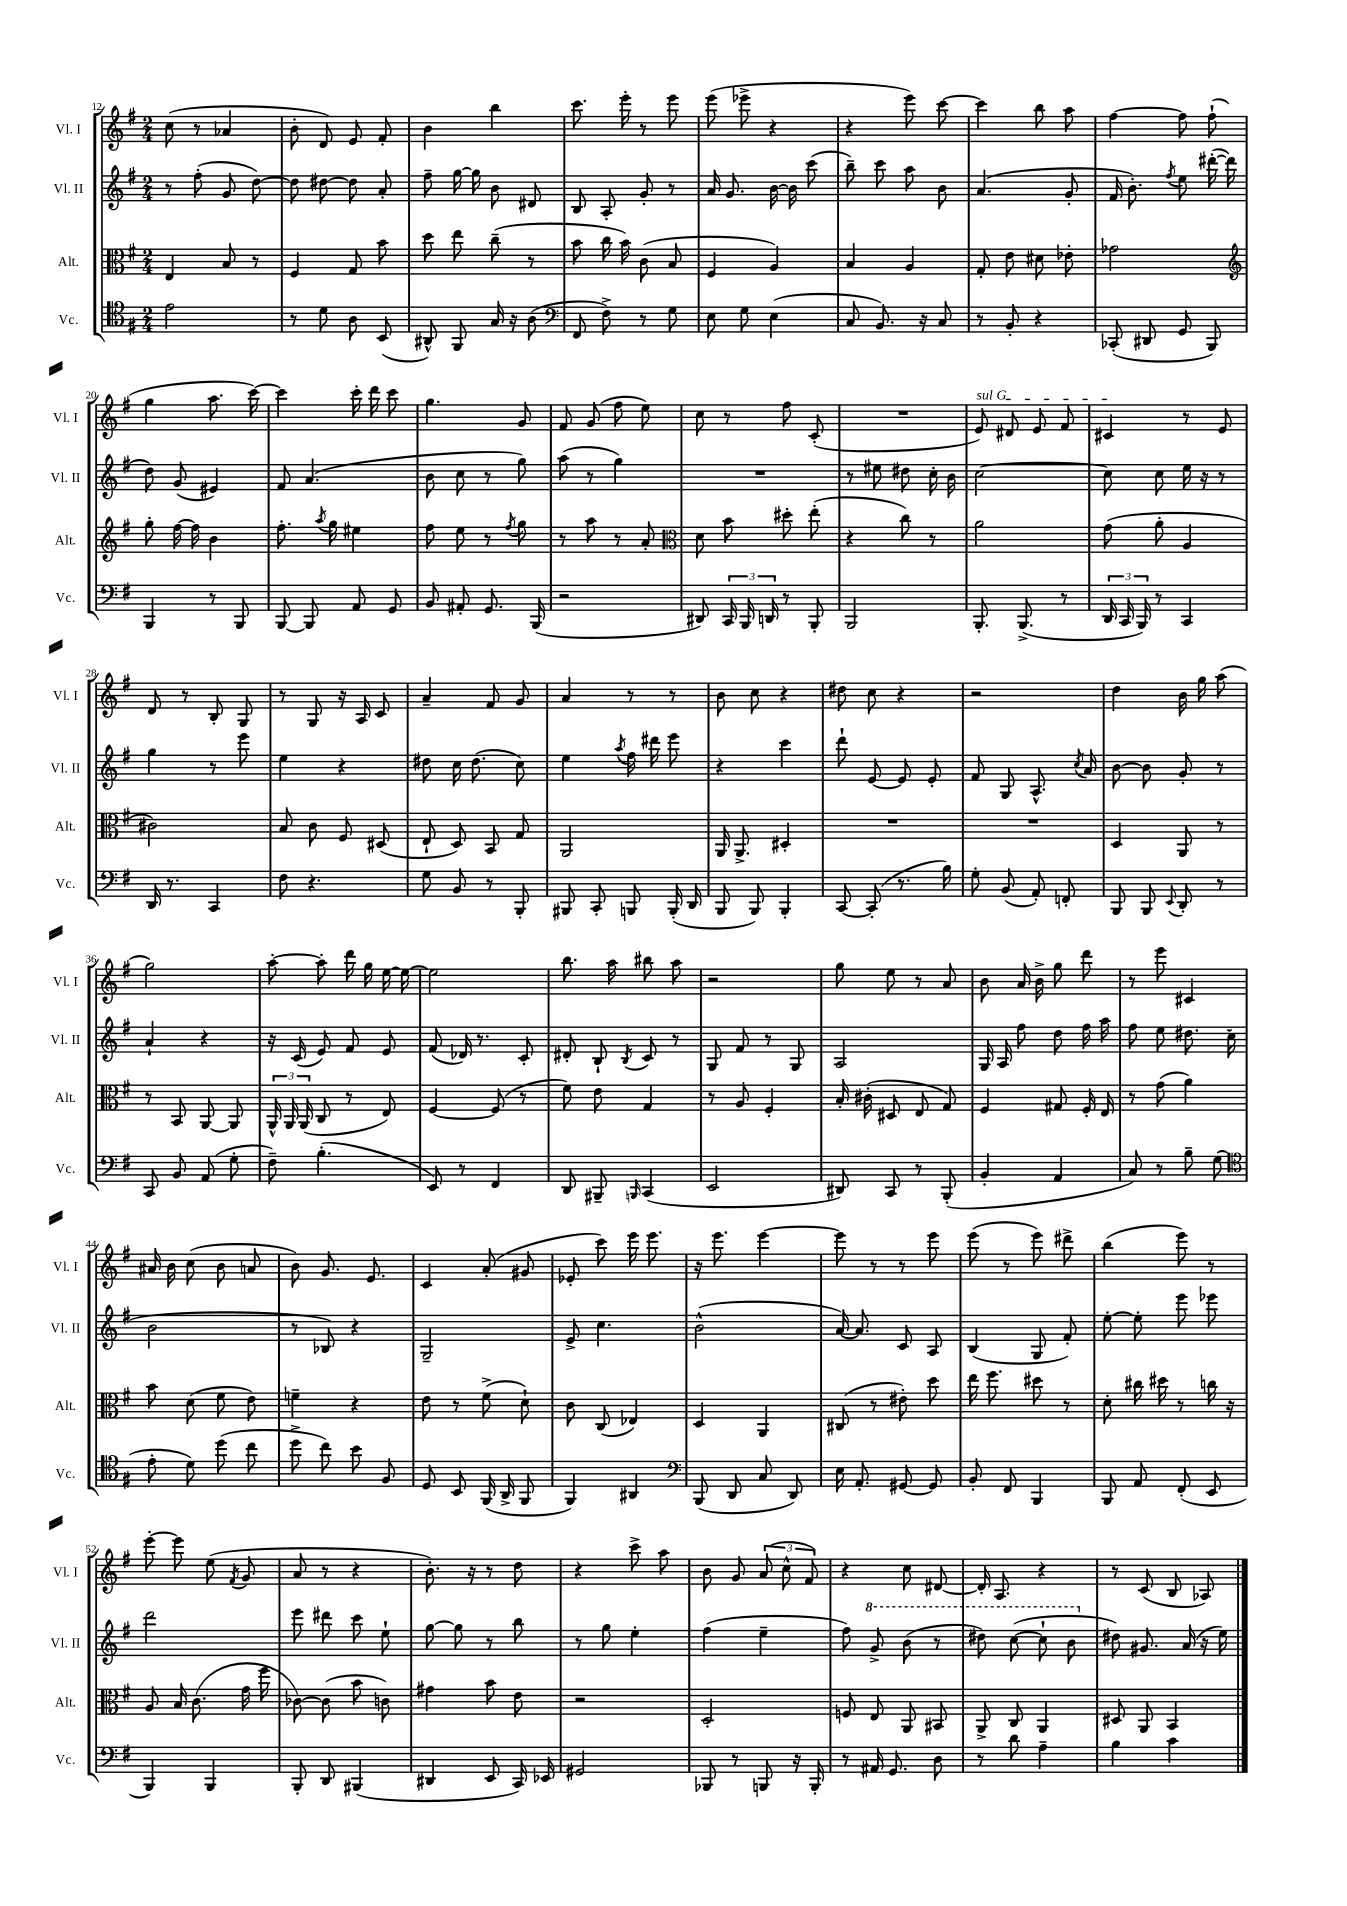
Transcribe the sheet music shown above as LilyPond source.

<<
\new StaffGroup <<
\new Staff = "s0" \with { instrumentName = "Vl. I" shortInstrumentName = "Vl. I" } {
    \clef treble \key g \major \numericTimeSignature \time 2/4
    \autoBeamOff c''8( r8 aes'4 |
    b'8-. d'8) e'8 fis'8-. |
    b'4 b''4 |
    c'''8. e'''16-. r8 e'''8 |
    e'''8( ees'''8-> r4 |
    r4 e'''8) c'''8~ |
    c'''4 b''8 a''8 |
    fis''4~ fis''8 fis''8-!( |
    g''4 a''8. c'''16~) |
    c'''4 c'''16-. d'''16 c'''8 |
    g''4. g'8 |
    fis'8 g'8( fis''8 e''8) |
    c''8 r8 fis''8 c'8-.( |
    R2 |
    \once \override TextSpanner.bound-details.left.text = \markup { \italic "sul G" } e'8\startTextSpan) dis'8 e'8 fis'8 |
    cis'4\stopTextSpan r8 e'8 |
    d'8 r8 b8-. g8 |
    r8 g8 r16 a16 c'8 |
    a'4-- fis'8 g'8 |
    a'4 r8 r8 |
    b'8 c''8 r4 |
    dis''8 c''8 r4 |
    r2 |
    d''4 b'16 g''16 a''8( |
    g''2) |
    a''8~-. a''8-. d'''16 g''16 e''16~ e''16~ |
    e''2 |
    b''8. a''16 bis''8 a''8 |
    r2 |
    g''8 e''8 r8 a'8 |
    b'8 a'16 b'16-> g''8 d'''8 |
    r8 e'''8 cis'4 |
    ais'16 b'16 c''8( b'8 a'8 |
    b'8) g'8. e'8. |
    c'4 a'8-.( gis'8 |
    ees'8-. c'''8) e'''16 e'''8. |
    r16 e'''8. e'''4~ |
    e'''8 r8 r8 e'''8 |
    e'''8( r8 e'''8) dis'''8-> |
    b''4( e'''8) r8 |
    e'''8~-. e'''8 e''8( \acciaccatura { fis'8 } g'8 |
    a'8 r8 r4 |
    b'8.-.) r16 r8 d''8 |
    r4 c'''8-> a''8 |
    b'8 g'8 \tuplet 3/2 { a'8( c''8-^ fis'8) } |
    r4 c''8 dis'8~ |
    dis'16-. a8. r4 |
    r8 c'8( b8 aes8) \bar "|." |
}
\new Staff = "s1" \with { instrumentName = "Vl. II" shortInstrumentName = "Vl. II" } {
    \clef treble \key g \major \numericTimeSignature \time 2/4
    \autoBeamOff r8 fis''8-.( g'8 d''8~) |
    d''8 dis''8~ dis''8 a'8-. |
    fis''8-- g''16~ g''16 b'8 dis'8 |
    b8 a8-. g'8-. r8 |
    a'16 g'8. b'16~ b'16 c'''8( |
    b''8--) c'''8 a''8 b'8 |
    a'4.( g'8-. |
    fis'16 b'8.-.) \acciaccatura { fis''8 } e''8 dis'''16~-.( dis'''16 |
    d''8) g'8( eis'4) |
    fis'8 a'4.( |
    b'8 c''8 r8 g''8) |
    a''8( r8 g''4) |
    R2 |
    r8 eis''8 dis''8 c''16-. b'16 |
    c''2~ |
    c''8 c''8 e''16 r16 r8 |
    g''4 r8 e'''8 |
    e''4 r4 |
    dis''8 c''16 dis''8.( c''8) |
    e''4 \acciaccatura { a''8 } fis''16 dis'''16 e'''8 |
    r4 c'''4 |
    d'''8-! e'8~ e'8 e'8-. |
    fis'8 g8 a8.-^ \acciaccatura { c''8 } a'16 |
    b'8~ b'8 g'8-. r8 |
    a'4-! r4 |
    r16 c'16( e'8) fis'8 e'8 |
    fis'8( des'16) r8. c'8-. |
    dis'8-. b8-! \acciaccatura { b8 } c'8 r8 |
    g8 fis'8 r8 g8 |
    a2 |
    g16 a16 fis''8 d''8 fis''16 a''16 |
    fis''8 e''8 dis''8. c''16( |
    b'2 |
    r8 bes8) r4 |
    g2-- |
    e'8-> c''4. |
    b'2-^( |
    a'16~) a'8. c'8 a8 |
    b4( g8 fis'8-.) |
    e''8~-. e''8-. e'''8 ees'''8 |
    d'''2 |
    e'''8 dis'''8 c'''8 e''8-! |
    g''8~ g''8 r8 b''8 |
    r8 g''8 e''4-. |
    fis''4( e''4-- |
    fis''8) \ottava #1 g''8-> b''8( r8 |
    dis'''8) c'''8~( c'''8-! b''8 \ottava #0 |
    dis''8) gis'8. a'16( r16 e''16) \bar "|." |
}
\new Staff = "s2" \with { instrumentName = "Alt." shortInstrumentName = "Alt." } {
    \clef alto \key g \major \numericTimeSignature \time 2/4
    \autoBeamOff e4 b8 r8 |
    fis4 g8 b'8 |
    d''8 e''8 c''8--( r8 |
    b'8 c''16 b'16) c'8( b8 |
    fis4 a4) |
    b4 a4 |
    g8-. e'8 dis'8 ees'8-. |
    ges'2 |
    \clef treble g''8-. fis''16~ fis''16 b'4 |
    fis''8.-. \acciaccatura { a''8 } g''16 eis''4 |
    fis''8 e''8 r8 \acciaccatura { fis''8 } g''8 |
    r8 a''8 r8 a'8-. |
    \clef alto d'8 b'8 dis''8-. e''8-.( |
    r4 c''8) r8 |
    a'2 |
    g'8( a'8-. a4 |
    cis'2) |
    b8 c'8 fis8 dis8( |
    e8-! d8) b,8 g8 |
    a,2 |
    a,16 a,8.-> dis4-. |
    R2 |
    R2 |
    d4 a,8 r8 |
    r8 b,8 a,8~ a,8 |
    \tuplet 3/2 { a,16-^ a,16 a,16( } c8 r8 e8) |
    fis4~ fis8( r8 |
    fis'8) e'8 g4 |
    r8 a8 fis4-. |
    b16-. cis'16-.( dis8 e8 g8) |
    fis4 gis8 fis16-. e16 |
    r8 g'8( a'4) |
    b'8 d'8( fis'8 e'8) |
    f'4-- r4 |
    e'8 r8 fis'8->( d'8-!) |
    c'8 c8( ees4) |
    d4 a,4 |
    cis8( r8 eis'8-.) d''8 |
    e''16 fis''8. dis''8 r8 |
    d'8-. cis''16 dis''16 r8 c''16 r16 |
    a8 b16 c'8.( g'16 fis''16 |
    ces'8~) ces'8( b'8 c'8) |
    gis'4 b'8 e'8 |
    r2 |
    d2-. |
    f8 e8 a,8 bis,8 |
    a,8-> c8 a,4 |
    dis8 a,8 b,4 \bar "|." |
}
\new Staff = "s3" \with { instrumentName = "Vc." shortInstrumentName = "Vc." } {
    \clef tenor \key g \major \numericTimeSignature \time 2/4
    \autoBeamOff e'2 |
    r8 d'8 a8 b,8( |
    ais,8-^) fis,8 g16 r16 a8( |
    \clef bass fis,8 fis8->) r8 g8 |
    e8 g8 e4( |
    c8 b,8.) r16 c8 |
    r8 b,8-. r4 |
    ces,8-.( dis,8 g,8 b,,8) |
    b,,4 r8 b,,8 |
    b,,8~ b,,8 a,8 g,8 |
    b,8 ais,8-. g,8. b,,16( |
    r2 |
    dis,8) \tuplet 3/2 { c,16 b,,16 d,16 } r8 b,,8-. |
    b,,2 |
    b,,8.-. b,,8.->( r8 |
    \tuplet 3/2 { d,16 c,16 b,,16) } r8 c,4 |
    d,16 r8. c,4 |
    fis8 r4. |
    g8 b,8 r8 b,,8-. |
    bis,,8 c,8-. b,,8 b,,16-.( d,16 |
    b,,8 b,,8) b,,4-. |
    c,8~ c,8-.( r8. b16) |
    g8-. b,8( a,8-.) f,8-. |
    b,,8 b,,8 \appoggiatura { e,8 } d,8-. r8 |
    c,8 b,8 a,8( g8-. |
    fis8--) b4.-.( |
    e,8) r8 fis,4 |
    d,8 bis,,8-- \grace { b,,16 } c,4( |
    e,2 |
    dis,8) c,8 r8 b,,8-.( |
    b,4-. a,4 |
    c8) r8 b8-- g8( |
    \clef tenor e'8-. d'8) d''8( c''8 |
    d''8-> c''8) b'8 fis8 |
    d8 b,8 fis,16( a,16-> fis,8 |
    fis,4) ais,4 |
    \clef bass b,,8( d,8 c8 d,8) |
    e16 a,8.-. gis,8~ gis,8 |
    b,8-. fis,8 b,,4 |
    b,,8 a,8 fis,8-.( e,8 |
    b,,4) b,,4 |
    b,,8-. d,8 bis,,4( |
    dis,4 e,8 c,16) ees,16 |
    gis,2 |
    bes,,8 r8 b,,8 r16 b,,16-. |
    r8 ais,16 g,8. d8 |
    r8 d'8 a4-- |
    b4 c'4 \bar "|." |
}
>>
>>
\layout { \context { \Score currentBarNumber = #12 } }
